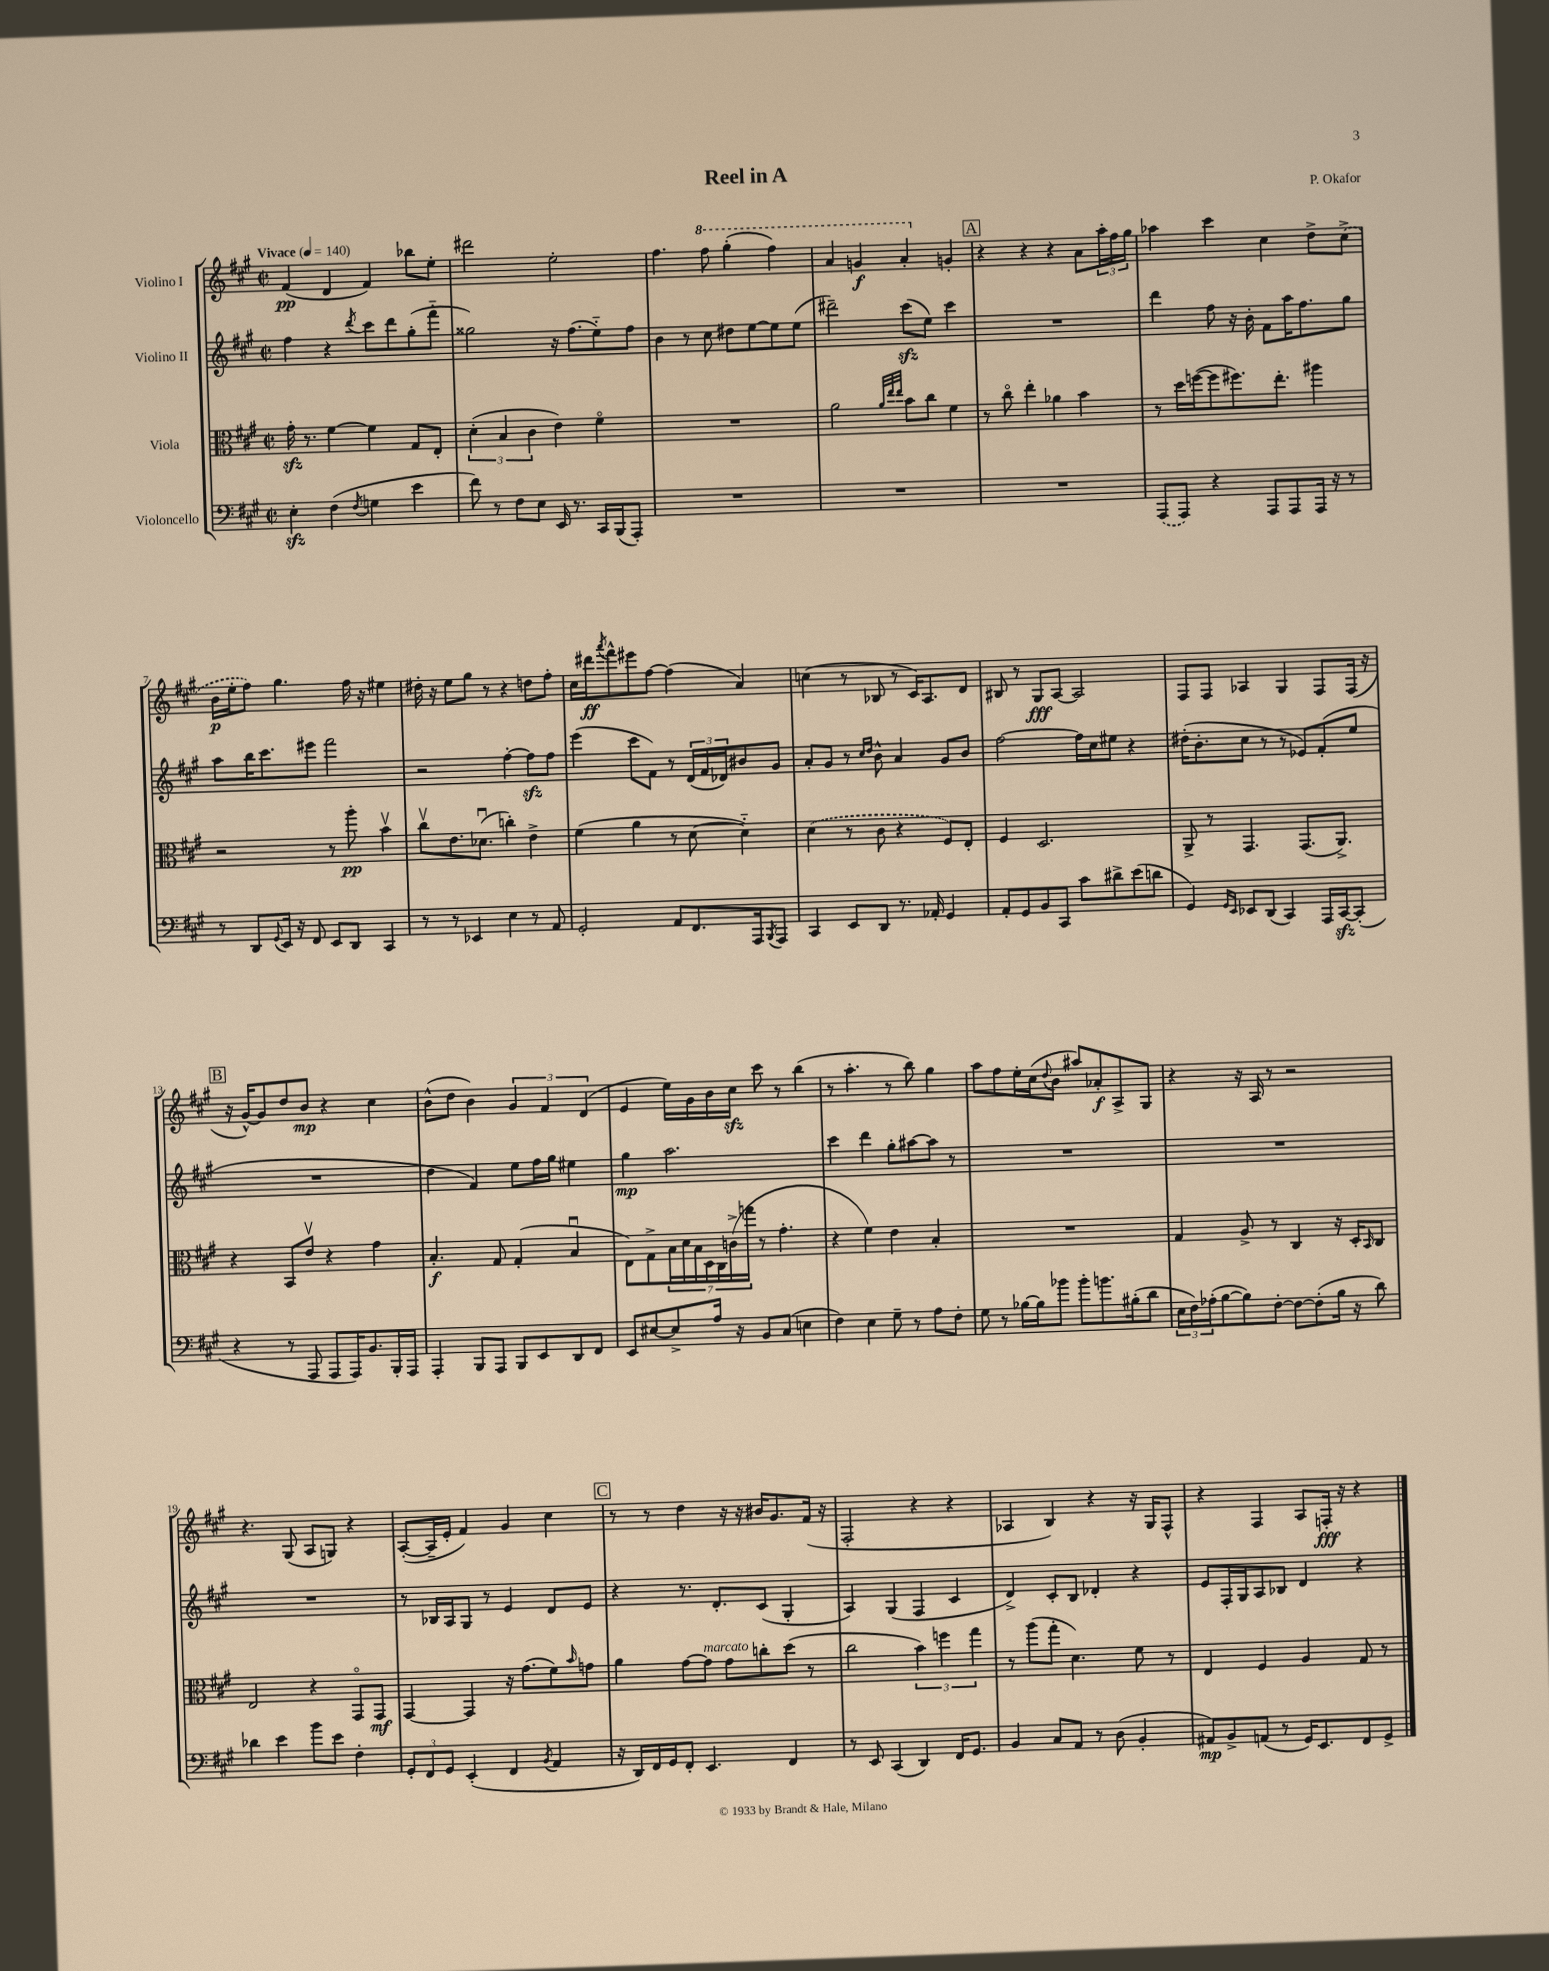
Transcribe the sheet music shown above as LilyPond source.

\header { title = "Reel in A" composer = "P. Okafor" }
<<
\new StaffGroup <<
\new Staff = "s0" \with { instrumentName = "Violino I" } {
    \clef treble \key a \major \defaultTimeSignature \time 2/2 \tempo "Vivace" 4 = 140
    fis'4\pp( d'4 fis'4) bes''8 e''8-. |
    dis'''2 e''2-. |
    fis''4. \ottava #1 fis'''8 gis'''4-.( fis'''4) |
    a''4 g''4\f a''4-. \ottava #0 g'4-. |
    \mark \markup { \box "A" } r4 r4 r4 a'8 \tuplet 3/2 { a''16-. fis''16 gis''16 } |
    aes''4 cis'''4 cis''4 d''8-> \once \slurDashed cis''8->( |
    b'16\p e''16-. fis''8) gis''4. fis''16 r16 eis''4 |
    dis''16-. r16 e''8 gis''8 r8 r4 d''8 fis''8-. |
    cis''16 dis'''16\ff \acciaccatura { a'''8 } fis'''8-^ eis'''8 fis''8~ fis''4( a'4) |
    c''4( r8 bes8 r8 cis'16) a8. d'8 |
    bis8 r8 gis8\fff a8~ a2 |
    fis8 fis8 aes4 gis4 fis8 fis16( r16 |
    \mark \markup { \box "B" } r16 gis'16~-^) gis'8 d''8 b'8\mp r4 cis''4 |
    b'8-^( d''8 b'4) \tuplet 3/2 { gis'4 fis'4 d'4( } |
    e'4 e''16) gis'16 b'16 cis''16\sfz cis'''8 r8 b''4( |
    r8 a''4.-. r8 b''8) gis''4 |
    a''8 fis''8 e''16-. cis''16( \appoggiatura { d''8 } b'8 ais''8) aes'8-.\f a8-> gis8 |
    r4 r16 a16 r8 r2 |
    r4. gis8( a8 g8) r4 |
    a8~-.( a16-- e'16-. fis'4) gis'4 cis''4 |
    \mark \markup { \box "C" } r8 r8 d''4 r16 r16 bis'16 gis'8. fis'16( r16 |
    fis2-. r4 r4 |
    aes4 b4) r4 r16 gis16 fis8-^ |
    r4 fis4 a8 f16-.\fff r16 r4 \bar "|." |
}
\new Staff = "s1" \with { instrumentName = "Violino II" } {
    \clef treble \key a \major \defaultTimeSignature \time 2/2
    fis''4 r4 \acciaccatura { d'''8 } cis'''8 d'''8 gis''8-.( fis'''8-_ |
    gisis''2) r16 fis''8.( e''8-_) fis''8 |
    b'4 r8 cis''8 dis''8 e''8~ e''8 e''8( |
    dis'''2--) cis'''8\sfz( e''8) cis'''4 |
    \mark \markup { \box "A" } R1 |
    d'''4 fis''8 r16 b'16-. fis'8 a''16 fis''8. gis''8 |
    a''8 b''16 cis'''8. eis'''8 fis'''2 |
    r2 fis''4~-. fis''8\sfz fis''8 |
    e'''4( cis'''8 fis'8) r8 \tuplet 3/2 { d'16( fis'16 des'16) } bis'8 gis'8 |
    a'8-. gis'8 r8 \grace { cis''16 d''16 } b'8-^ a'4 gis'8 b'8 |
    fis''2~ fis''16 cis''16 eis''8 r4 |
    dis''16-.( b'8.-. cis''8 r8 r8 ees'8) fis'8-.( e''8 |
    \mark \markup { \box "B" } R1 |
    d''4 fis'4) e''8 fis''16 gis''16 eis''4 |
    gis''4\mp a''2. |
    cis'''4 d'''4 gis''8-. ais''8~ ais''8 r8 |
    R1 |
    R1 |
    R1 |
    r8 bes16 a16 gis8 r8 e'4 d'8 e'8 |
    \mark \markup { \box "C" } r4 r8. d'8.-. cis'8( gis4-. |
    a4) gis4( fis4 cis'4 |
    d'4->) cis'8-. b8 des'4-. r4 |
    e'8 fis16-. gis16 a8 bes8 d'4 r4 \bar "|." |
}
\new Staff = "s2" \with { instrumentName = "Viola" } {
    \clef alto \key a \major \defaultTimeSignature \time 2/2
    gis'16-.\sfz r8. fis'4~ fis'4 gis8 e8-. |
    \tuplet 3/2 { d'4-.( b4 cis'4 } e'4) fis'4\flageolet |
    R1 |
    a'2 \grace { a'32 e''32 e''32 } b'8 cis''8 fis'4 |
    \mark \markup { \box "A" } r8 cis''8\flageolet e''4-. aes'4 b'4 |
    r8 d''16 f''16~( f''8 fis''8.) e''8.-. ais''4 |
    r2 r8 a''8-.\pp b'4\upbow |
    cis''8\upbow e'8. des'8.\downbow( c''4-.) e'4-> |
    fis'4( a'4 r8 d'8~ d'4-_) |
    \once \slurDashed d'4( r8 cis'8 r4 fis8) e8-. |
    fis4 d2. |
    a,8-> r8 gis,4. gis,8.( a,8.->) |
    \mark \markup { \box "B" } r4 b,8 e'8\upbow r4 gis'4 |
    b4.-.\f gis8 gis4-.( b4\downbow |
    e8) gis8-> \tuplet 7/4 { b16 d'16 b16 d16 cis16 c'16->( g''16 } r8 gis'4.-. |
    r4 fis'4) e'4 b4-. |
    R1 |
    gis4 a8-> r8 cis4 r16 d16-. \grace { b,16 } cis8 |
    e2 r4 gis,8\flageolet gis,8\mf |
    gis,4~ gis,4 r16 gis'8.( fis'8) \grace { b'16 } g'8 |
    \mark \markup { \box "C" } a'4 gis'8~ gis'8^\markup { \italic "marcato" } gis'8 c''8-. d''8( r8 |
    cis''2 \tuplet 3/2 { b'4) f''4 gis''4 } |
    r8 a''8( gis''8-. d'4.) fis'8 r8 |
    e4 fis4 a4 gis8 r8 \bar "|." |
}
\new Staff = "s3" \with { instrumentName = "Violoncello" } {
    \clef bass \key a \major \defaultTimeSignature \time 2/2
    e4-.\sfz fis4( \acciaccatura { fis8 } g4 e'4 |
    fis'8) r8 fis8 e8 e,16 r8. cis,16 b,,16( a,,8-.) |
    R1 |
    R1 |
    \mark \markup { \box "A" } R1 |
    \once \slurDashed a,,8( a,,8) r4 a,,8 a,,8 a,,16 r16 r8 |
    r8 d,8 \appoggiatura { gis,8 } e,16 r16 fis,8 e,8 d,8 cis,4 |
    r8 r8 ees,4 e4 r8 a,8 |
    gis,2-. a,8 fis,8. a,,16 \acciaccatura { b,,8 } a,,8 |
    cis,4 e,8 d,8 r8. aes,16-. gis,4 |
    a,8-. gis,8 b,8 cis,8 cis'8 dis'8-> e'8( d'8 |
    gis,4) \grace { gis,16 e,16 } ees,8 d,8( cis,4) a,,16 cis,16~\sfz cis,8-.( |
    \mark \markup { \box "B" } r4 r8 a,,8 a,,8 a,,16) b,8. b,,16-. a,,16 |
    a,,4-. b,,8 a,,8 b,,8 e,8 d,8 fis,8 |
    e,8 eis8~ eis8-> a16 r16 b,8 cis8( e4 |
    fis4) e4 gis8-- r8 a8 fis8-. |
    gis8 r8 bes16~ bes16 bes'8 bes'8-. b'8. bis16-.( d'8 |
    \tuplet 3/2 { e16 fis16) aes16-.( } b8~ b8) fis8~-. fis8~ fis8-.( b16 r16 d'8) |
    des'4 e'4 b'8 e'8 fis4-. |
    \tuplet 3/2 { gis,8-. fis,8 gis,8 } e,4-.( fis,4 \acciaccatura { b,8 } a,4 |
    \mark \markup { \box "C" } r16 d,16) fis,16 gis,16 fis,8-. e,4. fis,4 |
    r8 e,8 cis,4( d,4) fis,16 gis,8. |
    b,4 cis8 a,8 r8 d8( b,4-. |
    ais,8\mp) b,8-> a,8( r8 gis,16) e,8. fis,8 gis,8-> \bar "|." |
}
>>
>>
